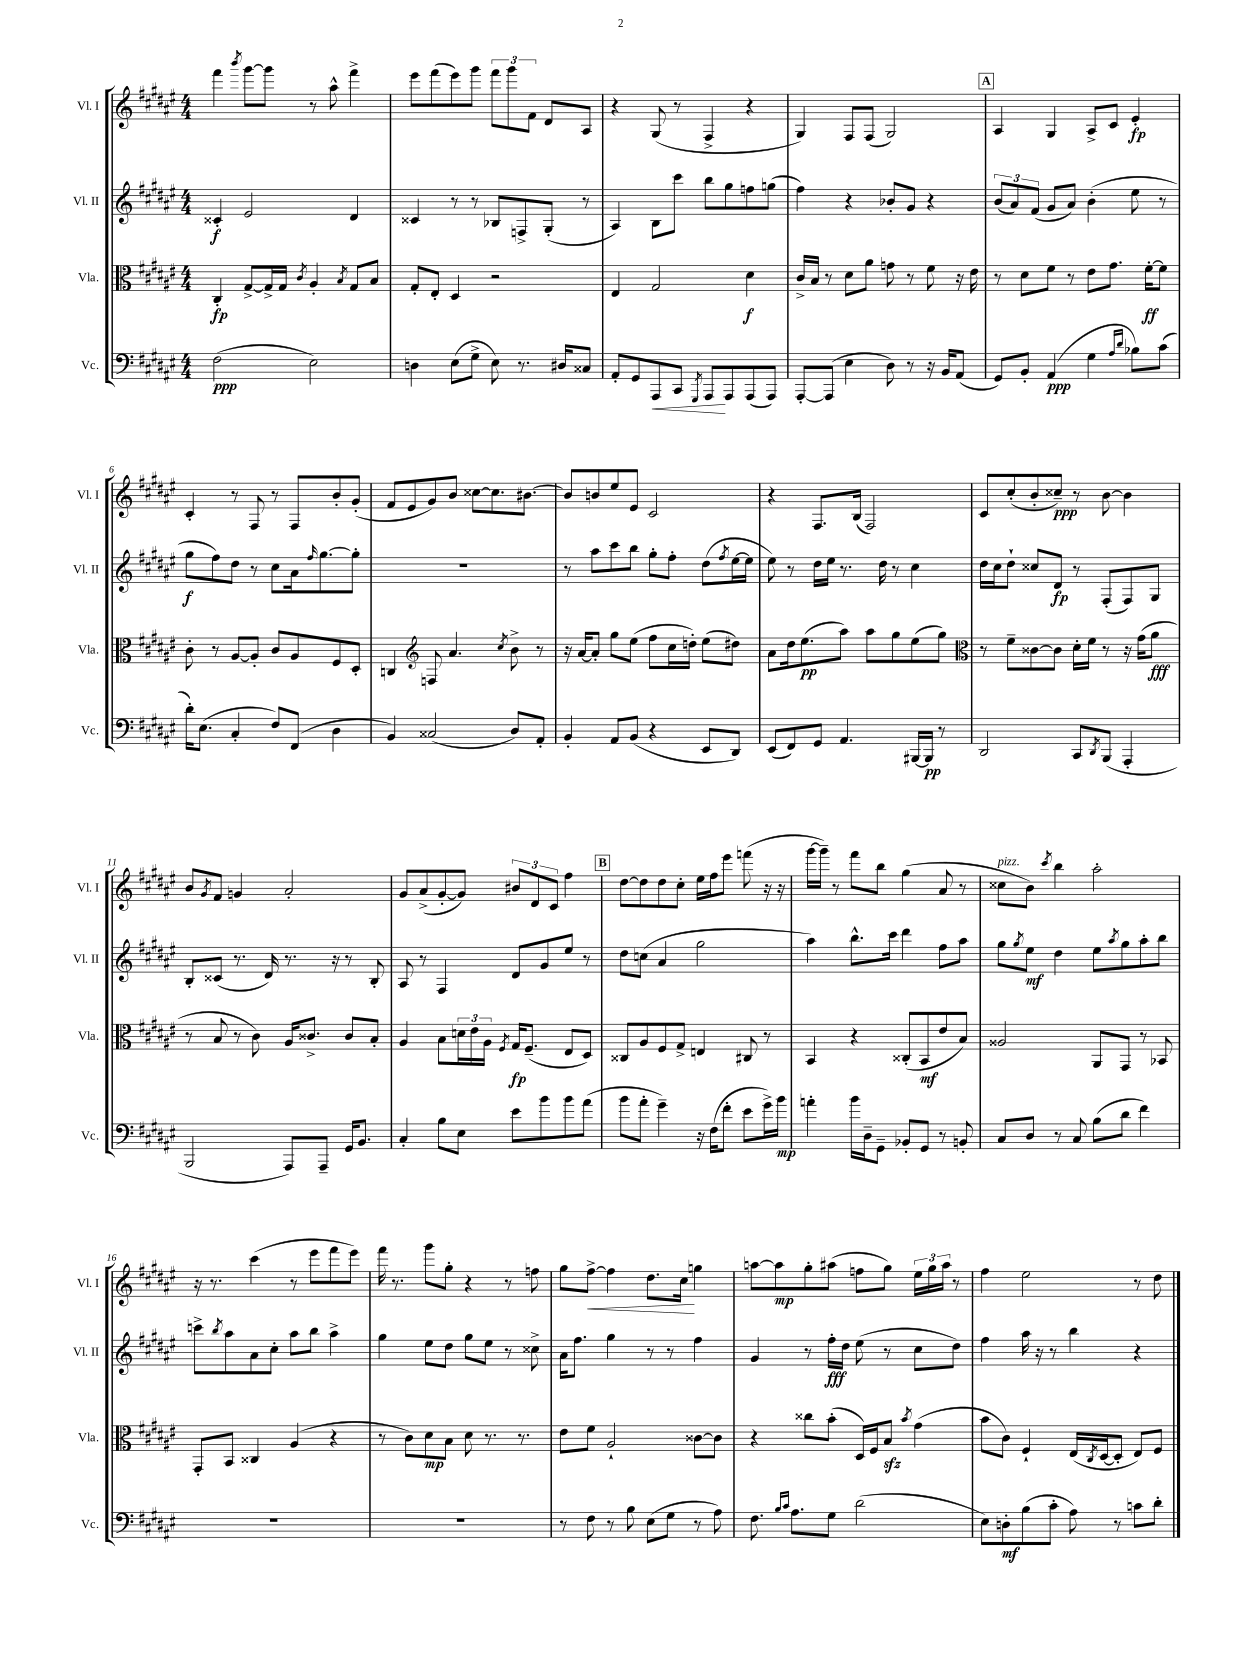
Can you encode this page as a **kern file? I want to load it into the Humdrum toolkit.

**kern	**dynam	**kern	**dynam	**kern	**dynam	**kern	**dynam
*part4	*part4	*part3	*part3	*part2	*part2	*part1	*part1
*staff4	*staff4	*staff3	*staff3	*staff2	*staff2	*staff1	*staff1
*I"Vc.	*	*I"Vla.	*	*I"Vl. II	*	*I"Vl. I	*
*I'Vc.	*	*I'Vla.	*	*I'Vl. II	*	*I'Vl. I	*
*clefF4	*	*clefC3	*	*clefG2	*	*clefG2	*
*k[f#c#g#d#a#e#]	*	*k[f#c#g#d#a#e#]	*	*k[f#c#g#d#a#e#]	*	*k[f#c#g#d#a#e#]	*
*M4/4	*	*M4/4	*	*M4/4	*	*M4/4	*
=1	=1	=1	=1	=1	=1	=1	=1
(2F#\	ppp	4C#'/	fp	4c##X'/	f	4fff#\	.
.	.	.	.	.	.	8qbbb/	.
.	.	[8G#^/L	.	2e#/	.	[8ggg#\L	.
.	.	16G#^/L]	.	.	.	8ggg#\J]	.
.	.	16G#/JJ	.	.	.	.	.
.	.	8qc#/	.	.	.	.	.
2E#\)	.	4A#'/	.	.	.	8r	.
.	.	.	.	.	.	8aa#^^\	.
.	.	8qB/	.	.	.	.	.
.	.	8G#/L	.	4d#/	.	4fff#^\	.
.	.	8B/J	.	.	.	.	.
=2	=2	=2	=2	=2	=2	=2	=2
4Dn\	.	8G#'/L	.	4c##X/	.	8eee#\L	.
.	.	8E#'/J	.	.	.	(8fff#\	.
(8E#\L	.	4D#/	.	8r	.	8eee#\)	.
8G#^\J	.	.	.	8r	.	8ggg#\J	.
8E#\)	.	2r	.	8B-X/L	.	12fff#\L	.
.	.	.	.	.	.	12ggg#\	.
8.r	.	.	.	8Fn^/	.	.	.
.	.	.	.	.	.	12f#\J	.
.	.	.	.	(8G#'/J	.	8d#/L	.
16D#X/KL	.	.	.	.	.	.	.
8C##X/J	.	.	.	8r	.	8A#/J	.
=3	=3	=3	=3	=3	=3	=3	=3
8AA#'/L	.	4E#/	.	4A#/)	.	4r	.
8GG#/	.	.	.	.	.	.	.
!	!LO:HP:b	!	!	!	!	!	!
8AAA#/	<	2G#/	.	8B\L	.	(8G#/	.
8CC#/J	.	.	.	8ccc#\J	.	8r	.
8qGGG#/	.	.	.	.	.	.	.
8AAA#/L	.	.	.	8bb\L	.	4F#^/	.
8AAA#/	[	.	.	8gg#\	.	.	.
(8AAA#/	.	4d#\	f	8ffn\	.	4r	.
8AAA#/J)	.	.	.	(8ggn\J	.	.	.
=4	=4	=4	=4	=4	=4	=4	=4
[8AAA#'/L	.	16c#^/LL	.	4ff#\)	.	4G#/)	.
.	.	16B/JJ	.	.	.	.	.
(8AAA#/J]	.	8r	.	.	.	.	.
4E#\	.	8d#\L	.	4r	.	8F#/L	.
.	.	8a#\J	.	.	.	(8F#/J	.
8D#\)	.	8gn\	.	8b-X'/L	.	2G#/)	.
8r	.	8r	.	8g#/J	.	.	.
16r	.	8f#\	.	4r	.	.	.
16BB/KL	.	.	.	.	.	.	.
(8AA#/J	.	16r	.	.	.	.	.
.	.	16e#\	.	.	.	.	.
!!LO:REH:place=s1:t=A
=5	=5	=5	=5	=5	=5	=5	=5
8GG#/L)	.	8r	.	(12b/L	.	4A#/	.
.	.	.	.	12a#/)	.	.	.
8BB'/J	.	8d#\L	.	.	.	.	.
.	.	.	.	(12f#/J	.	.	.
(4AA#/	ppp	8f#\J	.	8g#/L	.	4G#/	.
.	.	8r	.	8a#/J)	.	.	.
4G#\	.	8e#\L	.	(4b'\	.	8A#^/L	.
.	.	8.g#\J	.	.	.	8c#/J	.
16qqA#/LL	.	.	.	.	.	.	.
16qqd#/JJ	.	.	.	.	.	.	.
8B-X\L)	.	.	.	8ee#\	.	4e#'/	fp
.	.	[16f#'\KL	ff	.	.	.	.
(8c#\J	.	8f#\J]	.	8r	.	.	.
!!LO:LB:g=z
=6	=6	=6	=6	=6	=6	=6	=6
16d#'\KL)	.	8c#'\	.	8gg#\L	f	4c#'/	.
(8.E#\J	.	.	.	.	.	.	.
.	.	8r	.	8ff#\)	.	.	.
4C#'/	.	[8A#/L	.	8dd#\J	.	8r	.
.	.	8A#'/J]	.	8r	.	8F#/	.
8F#/L)	.	8c#/L	.	8cc#\L	.	8r	.
(8FF#/J	.	8A#/	.	16a#\k	.	8F#/L	.
.	.	.	.	16qqff#/	.	.	.
.	.	.	.	[8.gg#\	.	.	.
4D#\	.	8F#/	.	.	.	8b'/	.
.	.	8D#'/J	.	8gg#'\J]	.	(8g#'/J	.
=7	=7	=7	=7	=7	=7	=7	=7
4BB/)	.	4Cn/	.	1r	.	8f#/L	.
.	.	.	.	.	.	8e#/	.
*	*	*clefG2	*	*	*	*	*
(2C##X/	.	8Fn/	.	.	.	8g#/)	.
.	.	4.a#/	.	.	.	8b/J	.
.	.	.	.	.	.	[8cc##X\L	.
.	.	.	.	.	.	8.cc##\]	.
.	.	8qcc#/	.	.	.	.	.
8D#/L)	.	8b^\	.	.	.	.	.
.	.	.	.	.	.	[8.b#X\J	.
8AA#'/J	.	8r	.	.	.	.	.
=8	=8	=8	=8	=8	=8	=8	=8
4BB'/	.	16r	.	8r	.	8b#/L]	.
.	.	[16a#/KL	.	.	.	.	.
.	.	8a#'/J]	.	8aa#\L	.	8bn/	.
8AA#/L	.	8gg#\L	.	8ccc#\	.	8ee#/	.
(8BB/J	.	(8ee#\J	.	8bb\J	.	8e#/J	.
4r	.	8ff#\L	.	8gg#'\L	.	2c#/	.
.	.	16cc#\L	.	8ff#'\J	.	.	.
.	.	16ddn'\JJ)	.	.	.	.	.
8EE#/L	.	(8ee#\L	.	(8dd#\L	.	.	.
.	.	.	.	8qff#/	.	.	.
8DD#/J)	.	8dd#X\J)	.	[16ee#\L	.	.	.
.	.	.	.	16ee#\JJ]	.	.	.
=9	=9	=9	=9	=9	=9	=9	=9
(8EE#/L	.	8a#\L	.	8ee#\)	.	4r	.
8FF#/)	.	16dd#\k	.	8r	.	.	.
.	.	(8.ee#\	pp	.	.	.	.
8GG#/J	.	.	.	16dd#\LL	.	8.F#/L	.
.	.	.	.	16ee#\JJ	.	.	.
4.AA#/	.	8aa#\J)	.	8.r	.	.	.
.	.	.	.	.	.	(16B/Jk	.
.	.	8aa#\L	.	.	.	2F#/)	.
.	.	.	.	16dd#\	.	.	.
.	.	8gg#\	.	8r	.	.	.
[16BBB#X/LL	.	(8ee#\	.	4cc#\	.	.	.
16BBB#/JJ]	pp	.	.	.	.	.	.
8r	.	8gg#\J)	.	.	.	.	.
=10	=10	=10	=10	=10	=10	=10	=10
*	*	*clefC3	*	*	*	*	*
2DD#/	.	8r	.	16dd#\LL	.	8c#/L	.
.	.	.	.	16cc#\J	.	.	.
.	.	8f#~\L	.	8dd#`\J	.	(8cc#'/	.
.	.	[8c##X\	.	8cc##X/L	.	8b'/	.
.	.	8c##\J]	.	8d#/J	fp	8cc##X~/J)	ppp
8CC#/L	.	16d#'\LL	.	8r	.	8r	.
.	.	16f#\JJ	.	.	.	.	.
8qDD#/	.	.	.	.	.	.	.
(8BBB/J	.	8r	.	(8F#'/L	.	[8b\	.
4AAA#'/	.	16r	.	8F#/)	.	4b\]	.
.	.	(16g#\KL	.	.	.	.	.
.	.	8a#\J	fff	8G#/J	.	.	.
!!LO:LB:g=z
=11	=11	=11	=11	=11	=11	=11	=11
2BBB/	.	8r	.	8B'/L	.	8b/L	.
.	.	.	.	.	.	8qg#/	.
.	.	8B/	.	(8c##X/J	.	8f#/J	.
.	.	8r	.	8.r	.	4gn/	.
.	.	8c#\)	.	.	.	.	.
.	.	.	.	16d#/)	.	.	.
8AAA#/L)	.	16A#/KL	.	8.r	.	2a#'/	.
.	.	8.c##X^/J	.	.	.	.	.
8AAA#~/J	.	.	.	.	.	.	.
.	.	.	.	16r	.	.	.
16GG#/KL	.	8c##/L	.	8r	.	.	.
8.BB/J	.	.	.	.	.	.	.
.	.	8B'/J	.	8B'/	.	.	.
=12	=12	=12	=12	=12	=12	=12	=12
4C#'/	.	4A#/	.	8A#/	.	8g#/L	.
.	.	.	.	8r	.	(8a#^/	.
8B\L	.	8B\L	.	4F#/	.	[8g#'/	.
8E#\J	.	24dn\L	.	.	.	8g#/J])	.
.	.	24e#\	.	.	.	.	.
.	.	24A#\JJ	.	.	.	.	.
.	.	8qF#/	.	.	.	.	.
8e#\L	.	16G#/KL	fp	8d#/L	.	12b#X/L	.
.	.	(8.F#~/J	.	.	.	.	.
.	.	.	.	.	.	12d#/	.
8b\	.	.	.	8g#/	.	.	.
.	.	.	.	.	.	12c#/J	.
8b\	.	8E#/L	.	8ee#/J	.	4ff#\	.
(8a#\J	.	8D#/J)	.	8r	.	.	.
!!LO:REH:place=s1:t=B
=13	=13	=13	=13	=13	=13	=13	=13
8b\L	.	8C##X/L	.	8dd#\L	.	[8dd#\L	.
8a#'\J	.	8A#/	.	(8ccn\J	.	8dd#\]	.
4g#~\)	.	8F#/	.	4a#/	.	8dd#\	.
.	.	8G#^/J	.	.	.	8cc#'\J	.
16r	.	4En/	.	2gg#\	.	16ee#\LL	.
(16F#\KL	.	.	.	.	.	16ff#\J	.
8f#'\J	.	.	.	.	.	8eee#\J	.
8e#\L	.	8C#X/	.	.	.	(8fffn\	.
16g#^\L)	.	8r	.	.	.	16r	.
16b\JJ	mp	.	.	.	.	16r	.
=14	=14	=14	=14	=14	=14	=14	=14
4an'\	.	4BB/	.	4aa#\)	.	[16ggg#\LL	.
.	.	.	.	.	.	16ggg#~\JJ])	.
.	.	.	.	.	.	8r	.
16b\LL	.	4r	.	8.bb^^\L	.	8fff#\L	.
16D#~\J	.	.	.	.	.	.	.
8GG#~\J	.	.	.	.	.	8bb\J	.
.	.	.	.	16ccc#\Jk	.	.	.
8BB-X'/L	.	(8C##X'/L	.	4ddd#\	.	(4gg#\	.
8GG#/J	.	8BB/	mf	.	.	.	.
8r	.	8e#/	.	8ff#\L	.	8a#/	.
8BBn'/	.	8B/J)	.	8aa#\J	.	8r	.
=15	=15	=15	=15	=15	=15	=15	=15
!	!	!	!	!	!	!LO:TX:a:i:t=pizz.	!
8C#/L	.	2A##X/	.	8gg#\L	.	8cc##X\L	.
.	.	.	.	8qgg#/	.	.	.
8D#/J	.	.	.	8ee#\J	mf	8b\J)	.
.	.	.	.	.	.	8qccc#/	.
8r	.	.	.	4dd#\	.	4bb\	.
8C#/	.	.	.	.	.	.	.
(8B\L	.	8AA#/L	.	8ee#\L	.	2aa#'\	.
.	.	.	.	8qaa#/	.	.	.
8d#\J	.	8GG#/J	.	8gg#\	.	.	.
4f#\)	.	8r	.	8aa#'\	.	.	.
.	.	8BB-X/	.	8bb\J	.	.	.
!!LO:LB:g=z
=16	=16	=16	=16	=16	=16	=16	=16
1r	.	8GG#'/L	.	8cccn^\L	.	16r	.
.	.	.	.	.	.	8.r	.
.	.	.	.	8qbb/	.	.	.
.	.	8BB/J	.	8aa#\	.	.	.
.	.	4C##X/	.	8a#\	.	(4ccc#\	.
.	.	.	.	8cc#'\J	.	.	.
.	.	(4A#/	.	8aa#\L	.	8r	.
.	.	.	.	8bb\J	.	8eee#\L	.
.	.	4r	.	4aa#^\	.	8fff#\	.
.	.	.	.	.	.	8eee#\J)	.
=17	=17	=17	=17	=17	=17	=17	=17
1r	.	8r	.	4gg#\	.	16fff#\	.
.	.	.	.	.	.	8.r	.
.	.	8c#\L)	.	.	.	.	.
.	.	8d#\	mp	8ee#\L	.	8ggg#\L	.
.	.	8B\J	.	8dd#\J	.	8gg#'\J	.
.	.	8d#\	.	8gg#\L	.	4r	.
.	.	8.r	.	8ee#\J	.	.	.
.	.	.	.	8r	.	8r	.
.	.	8.r	.	.	.	.	.
.	.	.	.	8cc##X^\	.	8ffn\	.
=18	=18	=18	=18	=18	=18	=18	=18
8r	.	8e#\L	.	16a#\KL	.	8gg#\L	.
.	.	.	.	8.ff#\J	.	.	.
!	!	!	!	!	!	!	!LO:HP:b
8F#\	.	8f#\J	.	.	.	[8ff#^\J	<
8r	.	2A#`/	.	4gg#\	.	4ff#\]	.
8B\	.	.	.	.	.	.	.
(8E#\L	.	.	.	8r	.	8.dd#\L	.
8G#\J	.	.	.	8r	.	.	.
.	.	.	.	.	.	16cc#\Jk	.
8r	.	[8c##X\L	.	4ff#\	.	4ggn\	[
8A#\)	.	8c##\J]	.	.	.	.	.
=19	=19	=19	=19	=19	=19	=19	=19
8.F#\	.	4r	.	4g#/	.	[8aan\L	.
.	.	.	.	.	.	8aa\]	mp
16qqB/LL	.	.	.	.	.	.	.
16qqc#/JJ	.	.	.	.	.	.	.
8.A#\L	.	.	.	.	.	.	.
.	.	8cc##X\L	.	8r	.	8gg#'\	.
8G#\J	.	(8b'\J	.	16ff#'\LL	fff	(8aa#X\J	.
.	.	.	.	16dd#\JJ	.	.	.
(2d#\	.	16D#/LL)	.	(8ee#\	.	8ffn\L	.
.	.	16F#/J	.	.	.	.	.
.	.	8Bzz/J	.	8r	.	8gg#\J)	.
.	.	8qb/	.	.	.	.	.
.	.	(4g#\	.	8cc#\L	.	24ee#\LL	.
.	.	.	.	.	.	24gg#\	.
.	.	.	.	.	.	24aa#\JJ	.
.	.	.	.	8dd#\J)	.	8r	.
=20	=20	=20	=20	=20	=20	=20	=20
8E#\L)	.	8b\L	.	4ff#\	.	4ff#\	.
8Dn'\	mf	8c#\J)	.	.	.	.	.
(8B\	.	4F#`/	.	16aa#\	.	2ee#\	.
.	.	.	.	16r	.	.	.
8c#'\J	.	.	.	8r	.	.	.
8A#\)	.	(16E#/LL	.	4bb\	.	.	.
.	.	8qC#/	.	.	.	.	.
.	.	[16D#/J	.	.	.	.	.
8r	.	8D#'/J]	.	.	.	.	.
8cn\L	.	8E#/L)	.	4r	.	8r	.
8d#'\J	.	8F#/J	.	.	.	8dd#\	.
==	==	==	==	==	==	==	==
*-	*-	*-	*-	*-	*-	*-	*-
